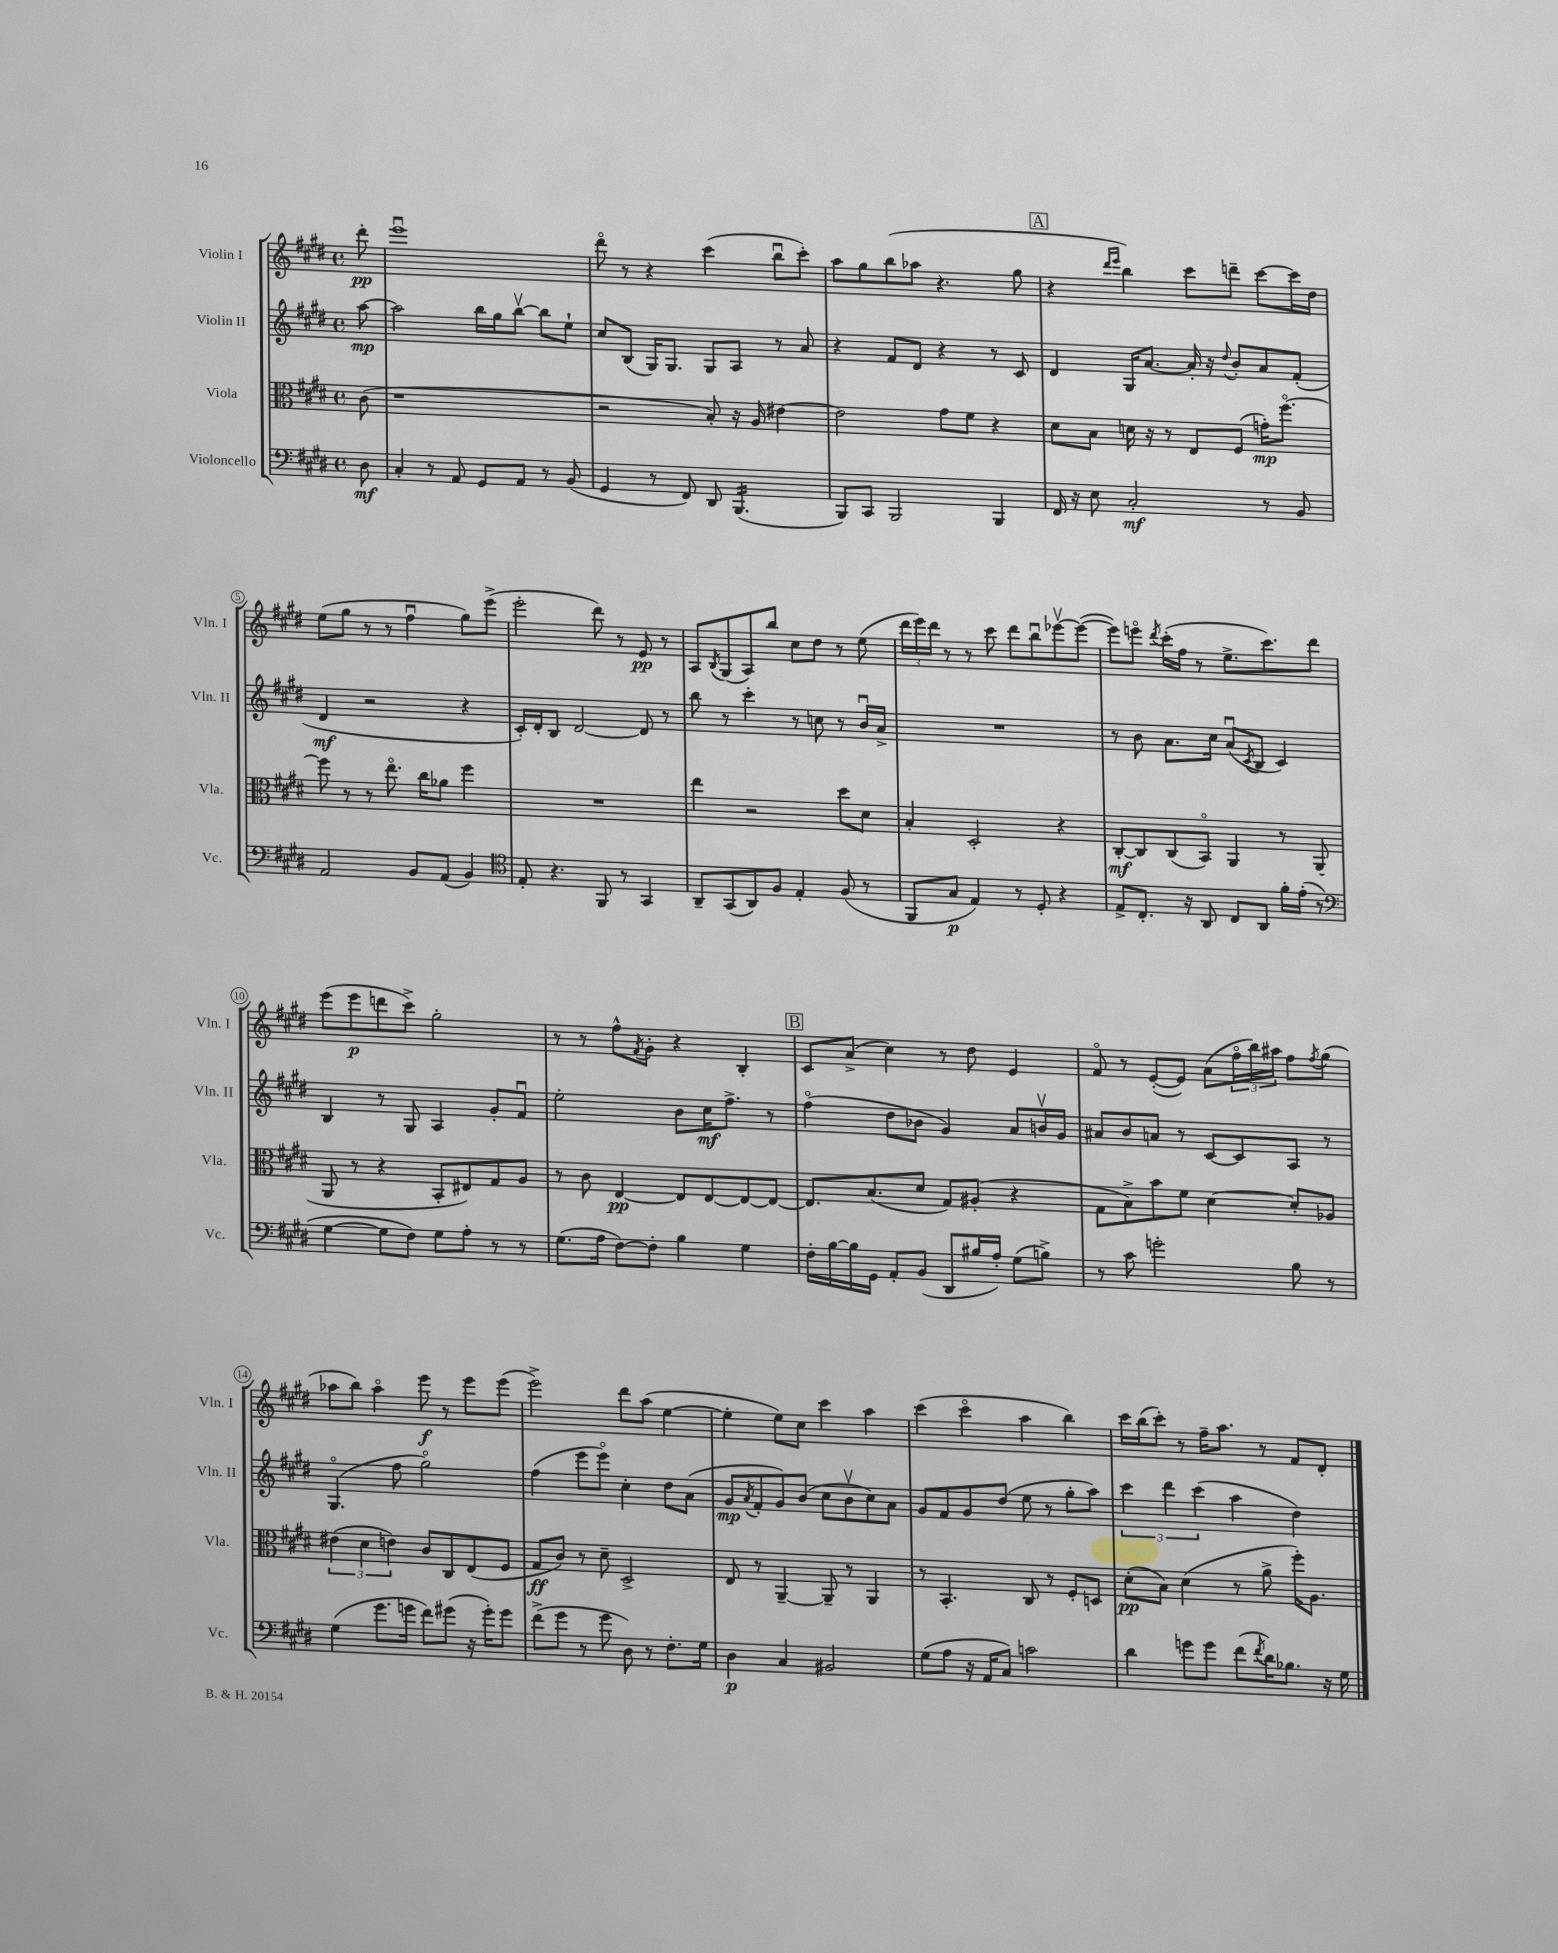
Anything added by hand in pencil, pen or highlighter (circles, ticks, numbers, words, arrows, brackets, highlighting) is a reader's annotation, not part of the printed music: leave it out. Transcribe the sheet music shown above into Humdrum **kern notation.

**kern	**kern	**kern	**kern
*staff4	*staff3	*staff2	*staff1
*clefF4	*clefC3	*clefG2	*clefG2
*k[f#c#g#d#]	*k[f#c#g#d#]	*k[f#c#g#d#]	*k[f#c#g#d#]
*M4/4	*M4/4	*M4/4	*M4/4
*met(c)	*met(c)	*met(c)	*met(c)
8D#	(8c#	[8aa	8ddd#'
=	=	=	=
4C#'	1r	2aa]	1eeeu
8r	.	.	.
8AA	.	.	.
8GG#	.	16bb	.
.	.	16gg#	.
8AA	.	[8bbv	.
8r	.	8bb]	.
(8BB	.	8ee`	.
=	=	=	=
4GG#	2r	8cc#	8ddd#o
.	.	(8B	8r
8r	.	16G#)	4r
.	.	8.G#	.
8FF#)	.	.	.
8DD#	8B')	8G#	(4ccc#
(4.BBB	16r	8A	.
.	16A	.	.
.	[4e#	8r	8bbu
.	.	8a	8ccc#')
=	=	=	=
8BBB)	2e#]	4r	8aa
8CC#	.	.	8gg#
2BBB	.	8f#	(8bb
.	.	8d#	8aa-
.	8g#	4r	4.r
.	8f#	.	.
4BBB	4r	8r	.
.	.	8c#	8gg#
=	=	=	=
16FF#	8d#	4d#	4r
16r	.	.	.
8E	8B	.	.
.	.	.	16qqddd#
.	.	.	16qqeee
2C#'	16d	16G#	4bb)
.	16r	[8.a	.
.	8r	.	.
.	8E	16a']	8ccc#
.	.	16r	.
.	.	8qqdd#	.
.	(8F#	8b'	8ddd~
8r	16g')	8a	[8ccc#
.	[8.ff#o	.	.
8BB	.	(8f#'	16ccc#]
.	.	.	16dd#
=	=	=	=
2AA	8ff#]	4d#	(8ee
.	8r	.	8gg#
.	8r	2r	8r
.	8.eeo	.	8r
8BB	.	.	4ff#u
.	16cc#	.	.
(8AA	8a-	.	.
4BB)	4ff#	4r	8gg#)
.	.	.	(8eee^
=	=	=	=
*clefC4	*	*	*
8E'	1r	16c#')	2eee'
.	.	16d#'	.
4.r	.	8B	.
.	.	[2d#	.
8FF#	.	.	8ddd#)
8r	.	.	8r
4GG#	.	8d#]	8e
.	.	8r	8r
=	=	=	=
8AA~	4ee	8bb	8A
.	.	.	8qB
(8GG#	.	8r	(8G#
8AA)	2r	4ccc#'	8A)
8F#	.	.	8bb
4E'	.	8r	8cc#
.	.	8cc	8dd#
(8F#	8dd#	8r	8r
8r	8d#	16bu	(8ee
.	.	16a^	.
=	=	=	=
8FF#	4B'	1r	24ddd#
.	.	.	24eee)
.	.	.	24ddd#
8G#	.	.	8r
4E)	2D#'	.	8r
.	.	.	8ccc#
8r	.	.	8ddd#
8D#'	.	.	8bbu
4r	4r	.	[8eee-v
.	.	.	(8eee-_
=	=	=	=
8E^	[8C#'	8r	8eee-])
8.C#'	8C#]	8b	8eeeo
.	.	.	8qddd#
.	(8C#	8.a	(16ccc#'
16r	.	.	16ff#
8AA	8BBo)	.	8r
.	.	16cc#	.
8C#	4AA	(8au	8.ee^
.	.	8qc#	.
8AA	.	8B	.
.	.	.	8.ccc#)
16f#'	8r	4c#)	.
(16e'	.	.	.
8r	(8AA	.	8ddd#
=	=	=	=
*clefF4	*	*	*
[4G#	8AA	4B	(8eee
.	8r	.	8eee
8G#]	4r	8r	8ddd
8F#)	.	8G#	8ccc#^)
8G#	8BB'	4A	2gg#'
8A'	8E#)	.	.
8r	8G#	8g#'	.
8r	8A	8f#u	.
=	=	=	=
(8.G#	8r	2ee'	8r
.	8c#	.	8r
16A	.	.	.
[8F#)	[4E	.	8ff#^^
.	.	.	8qf#
8F#']	.	.	8g#'
4B	8E]	8b	4r
.	[8E	16cc#	.
.	.	8.ff#^	.
4G#	8E_	.	4B'
.	8E_	8r	.
=	=	=	=
16F#'	8.E]	(4ff#o	8c#
[16B	.	.	.
16B]	.	.	(8a^
16GG#	(8.B	.	.
8AA'	.	8dd#	4cc#)
(8BB	8d#	8b-	.
8DD#	8G#)	4g#)	8r
16B#	(8A#'	.	8dd#
16A')	.	.	.
(8G#	4r	8a	4e
8B^)	.	16bv	.
.	.	16g#	.
=	=	=	=
8r	8G#	8a#	8f#o
8c#	8B^)	8b	8r
2g'	8b	8a	([8e'
.	8f#	8r	8e])
.	[4d#	[8c#	(8a
.	.	8c#]	24ff#o
.	.	.	24bb)
.	.	.	24aa#
8B	8d#']	8A	8ff#
.	.	.	8qff#
8r	8A-	8r	(8gg#
=	=	=	=
(4G#	(6e#	(4.G#o	8aa-
.	.	.	8bb)
.	6d#	.	.
8.g#	.	.	4aa-o
.	6e)	.	.
.	.	8ff#	.
16g	.	.	.
8f#)	8c#	2gg#o)	8eee
(8g#	8C#	.	8r
16r	(8E	.	8eee
16g#')	.	.	.
8g#	8F#	.	(8eee
=	=	=	=
(8f#^	8G#	(4ff#	2eee^)
8g#	8c#)	.	.
8r	8r	8eee	.
8g#	8d#~	8eeeo)	.
8D#)	2D#^	4cc#'	8ddd#
8r	.	.	(8aa
8.F#'	.	8dd#	[4ee
.	.	(8a	.
16G#	.	.	.
=	=	=	=
4D#	8E	8g#	4ee']
.	.	8qa	.
.	8r	8f#'	.
4C#	[4AA~	8g#)	8ee)
.	.	(8b	8cc#
2BB#	8AA~]	8cc#	4ccc#
.	8r	8bv	.
.	4AA	8cc#)	4aa
.	.	8a	.
=	=	=	=
(8G#	8r	8g#	(4ccc#
8A	4.BB'	8f#	.
16r	.	8g#	4ccc#o
16AA	.	.	.
8C#)	.	(8dd#	.
2c	8C#	8ee	4aa
.	8r	8r	.
.	8F#'	8gg#'	4bb)
.	8D	8aa)	.
=	=	=	=
4d#	(8d#'	6ccc#	16ccc#
.	.	.	(16bb
.	8B)	.	8ccc#')
.	.	6ddd#	.
8g	(4d#	.	8r
.	.	(6ccc#	.
8g	.	.	16ff#~
.	.	.	8.aa
(8f#	8r	4aa	.
8qf#	.	.	.
16d#)	8a^	.	8r
8.B-	.	.	.
.	16ff#')	4dd#)	8f#
.	8.A	.	.
16r	.	.	8d#'
16G#	.	.	.
==	==	==	==
*-	*-	*-	*-
